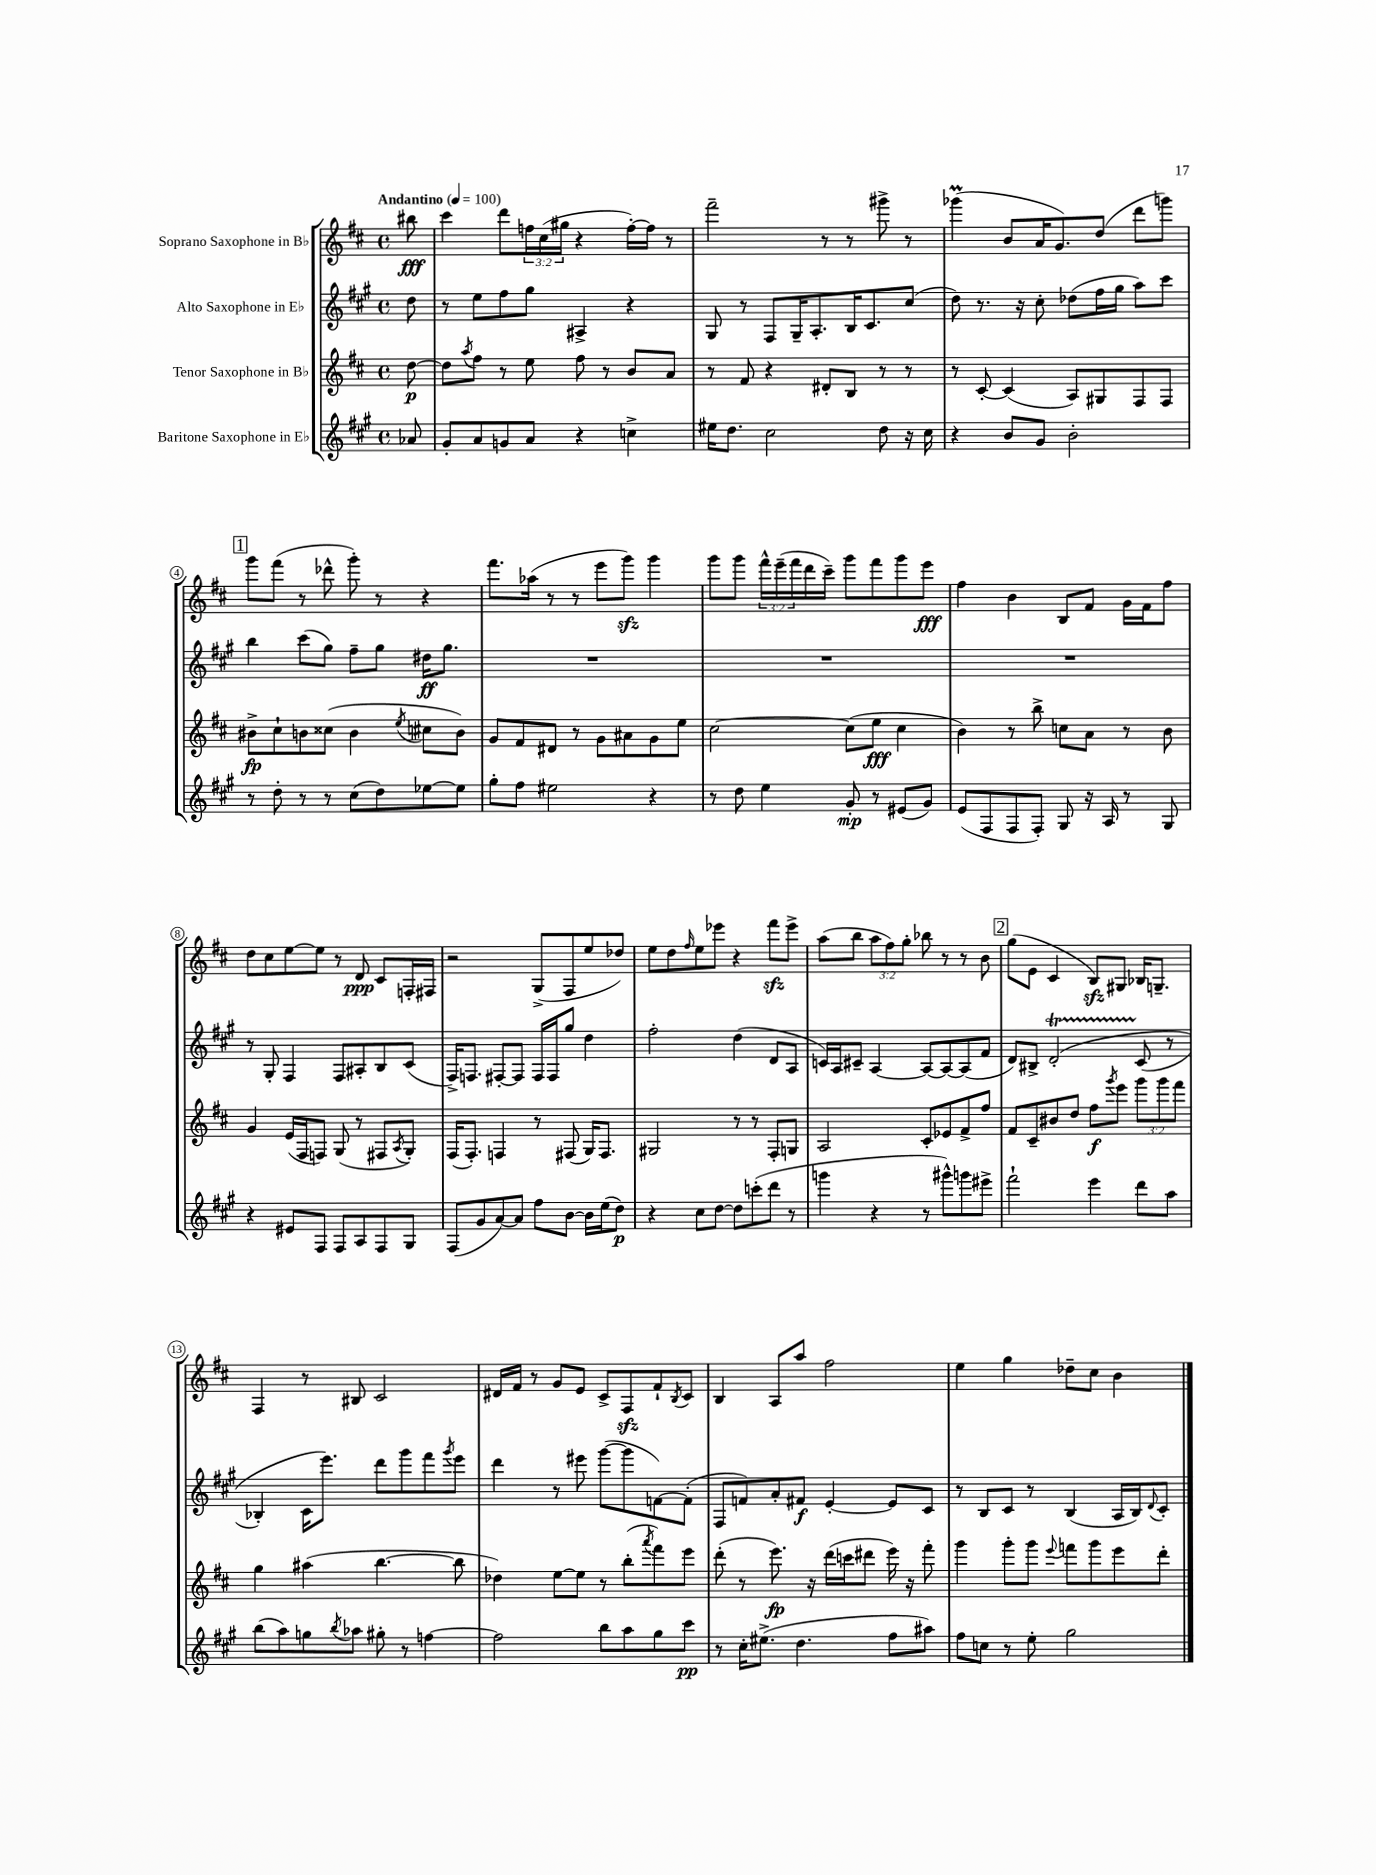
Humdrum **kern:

**kern	**kern	**kern	**kern
*staff4	*staff3	*staff2	*staff1
*clefG2	*clefG2	*clefG2	*clefG2
*k[f#c#g#]	*k[f#c#]	*k[f#c#g#]	*k[f#c#]
*M4/4	*M4/4	*M4/4	*M4/4
*met(c)	*met(c)	*met(c)	*met(c)
*MM100	*MM100	*MM100	*MM100
8a-	[8dd	8dd	8bb#
=	=	=	=
8g#'	8dd]	8r	4ccc#
.	8qaa	.	.
8a	8ff#	8ee	.
8g	8r	8ff#	8ddd
8a	8ee	8gg#	24ff
.	.	.	(24cc#
.	.	.	24gg#
4r	8ff#	4A#^	4r
.	8r	.	.
4cc^	8b	4r	[16ff')
.	.	.	16ff]
.	8a	.	8r
=	=	=	=
16ee#	8r	8G#	2fff#~
8.dd	.	.	.
.	8f#	8r	.
2cc#	4r	8F#	.
.	.	16G#~	.
.	.	8.A'	.
.	8d#'	.	8r
.	8B	16B	8r
.	.	8.c#	.
8dd	8r	.	8ggg#^
16r	8r	(8cc#	8r
16cc#	.	.	.
=	=	=	=
4r	8r	8dd)	(4ggg-
.	[8c#'	8.r	.
8b	(4c#]	.	8b
.	.	16r	.
8g#	.	8cc#'	16a
.	.	.	8.g)
2b'	8A)	(8dd-	.
.	8G#	16ff#	(8dd
.	.	16gg#	.
.	8F#	8aa)	8ddd
.	8F#	8ccc#	8ggg)
=	=	=	=
8r	8b#^	4bb	8ggg
8dd'	8cc#`	.	(8fff#
8r	8b	(8ccc#	8r
8r	(8cc##	8gg#)	8ddd-^^
(8cc#	4b	8ff#~	8ggg')
8dd)	.	8gg#	8r
.	8qee	.	.
[8ee-	8cc#	16dd#	4r
.	.	8.gg#	.
8ee-]	8b)	.	.
=	=	=	=
8gg#'	8g	1r	8.fff#
8ff#	8f#	.	.
.	.	.	(16aa-
2ee#	8d#	.	8r
.	8r	.	8r
.	8g	.	8eee
.	8a#	.	8ggg)
4r	8g	.	4ggg
.	8ee	.	.
=	=	=	=
8r	[2cc#	1r	8ggg
8dd	.	.	8ggg
4ee	.	.	24fff#^^
.	.	.	(24eee~
.	.	.	24fff#
.	.	.	16ddd
.	.	.	16ccc#~)
8g#'	(8cc#]	.	8ggg
8r	8ee	.	8fff#
(8e#	4cc#	.	8ggg
8g#)	.	.	8eee
=	=	=	=
(8e	4b)	1r	4ff#
8F#	.	.	.
8F#	8r	.	4b
8F#')	8bb^	.	.
8G#	8cc	.	8B
16r	8a	.	8f#
16A	.	.	.
8r	8r	.	16g
.	.	.	16f#
8G#	8b	.	8ff#
=	=	=	=
4r	4g	8r	8dd
.	.	8G#'	8cc#
8e#	(16e	4F#	[8ee
.	16F#	.	.
8F#	8F)	.	8ee]
8F#	(8G	8F#	8r
8A	8r	8A#'	8d
8F#	8F#	8B	8c#
.	8qA	.	.
8G#	8G')	(8c#	16F'
.	.	.	16F#
=	=	=	=
(8F#	(16F#	16F#^)	2r
.	8.F#')	8.F	.
8g#	.	.	.
[8a)	4F	[8F#'	.
8a]	.	8F#]	.
8ff#	8r	16F#	(8G^
.	.	16F#	.
[8b	(8F#	8gg#	8F#
16b]	16G)	4dd	8ee
(16ee	8.F#	.	.
8dd)	.	.	8dd-)
=	=	=	=
4r	2G#	2ff#'	8ee
.	.	.	8dd
.	.	.	16qqff#
8cc#	.	.	8ee
[8dd	.	.	8eee-
8dd]	8r	(4dd	4r
(8ccc'	8r	.	.
8ddd	8F#'	8d	8fff#
8r	8G	8A	8eee-^
=	=	=	=
4ggg	2A	16c)	(8aa
.	.	16A	.
.	.	8c#~	8bb
4r	.	[4A	12aa
.	.	.	12ff#)
.	.	.	12gg'
8r	8c#'	8A_	8bb-
8ggg#^^)	8e-	8A_	8r
8ggg	8f#^	(8A]	8r
8eee#^	8ff#	8f#	8b
=	=	=	=
2fff#`	8f#	8d)	(8gg
.	8c#~	8B#^	8e
.	8b#	&(2d'	4c#
.	8dd	.	.
4eee	8ff#	.	8B)
.	8qggg	.	.
.	8eee	.	8G#
8ddd	12ggg	(8c#	16B-
.	.	.	8.G~
.	12ggg	.	.
8aa	.	8r	.
.	12fff#	.	.
=	=	=	=
(8bb	4gg	4B-')	4F#
8aa)	.	.	.
8gg	(4aa#	16c#	8r
.	.	8.eee&)	.
8qbb	.	.	.
8aa-	.	.	8B#
8gg#'	[4.bb	8ddd	2c#
8r	.	8ggg#	.
[4ff	.	8fff#	.
.	.	8qggg#	.
.	8bb]	8eee	.
=	=	=	=
2ff]	4dd-)	4ddd	16d#
.	.	.	16f#
.	.	.	8r
.	[8ee	8r	8g
.	8ee]	8eee#	8e
8bb	8r	([8ggg#	8c#^
8aa	(8bb'	8ggg#]	8F#
.	8qaaa	.	.
8gg#	8fff#)	[8f)	8f#`
.	.	.	8qB
8ccc#	8eee	(8f']	8c#
=	=	=	=
8r	(8ddd'	8F#	4B
16cc#'	8r	8f)	.
(8.ee#^	.	.	.
.	8.eee)	8a'	8A
4.dd	.	8f#	8aa
.	16r	.	.
.	(16ddd	[4e'	2ff#
.	16ccc	.	.
.	8ddd#	.	.
8ff#	16eee)	8e]	.
.	16r	.	.
8aa#)	8fff#'	8c#	.
=	=	=	=
8ff#	4ggg	8r	4ee
8cc	.	8B	.
8r	8ggg'	8c#	4gg
8ee'	8ggg	8r	.
.	8qqeee	.	.
2gg#	8fff	(4B	8dd-~
.	8ggg	.	8cc#
.	8eee	16A	4b
.	.	16B)	.
.	.	8qqd	.
.	8ddd'	8c#'	.
==	==	==	==
*-	*-	*-	*-
